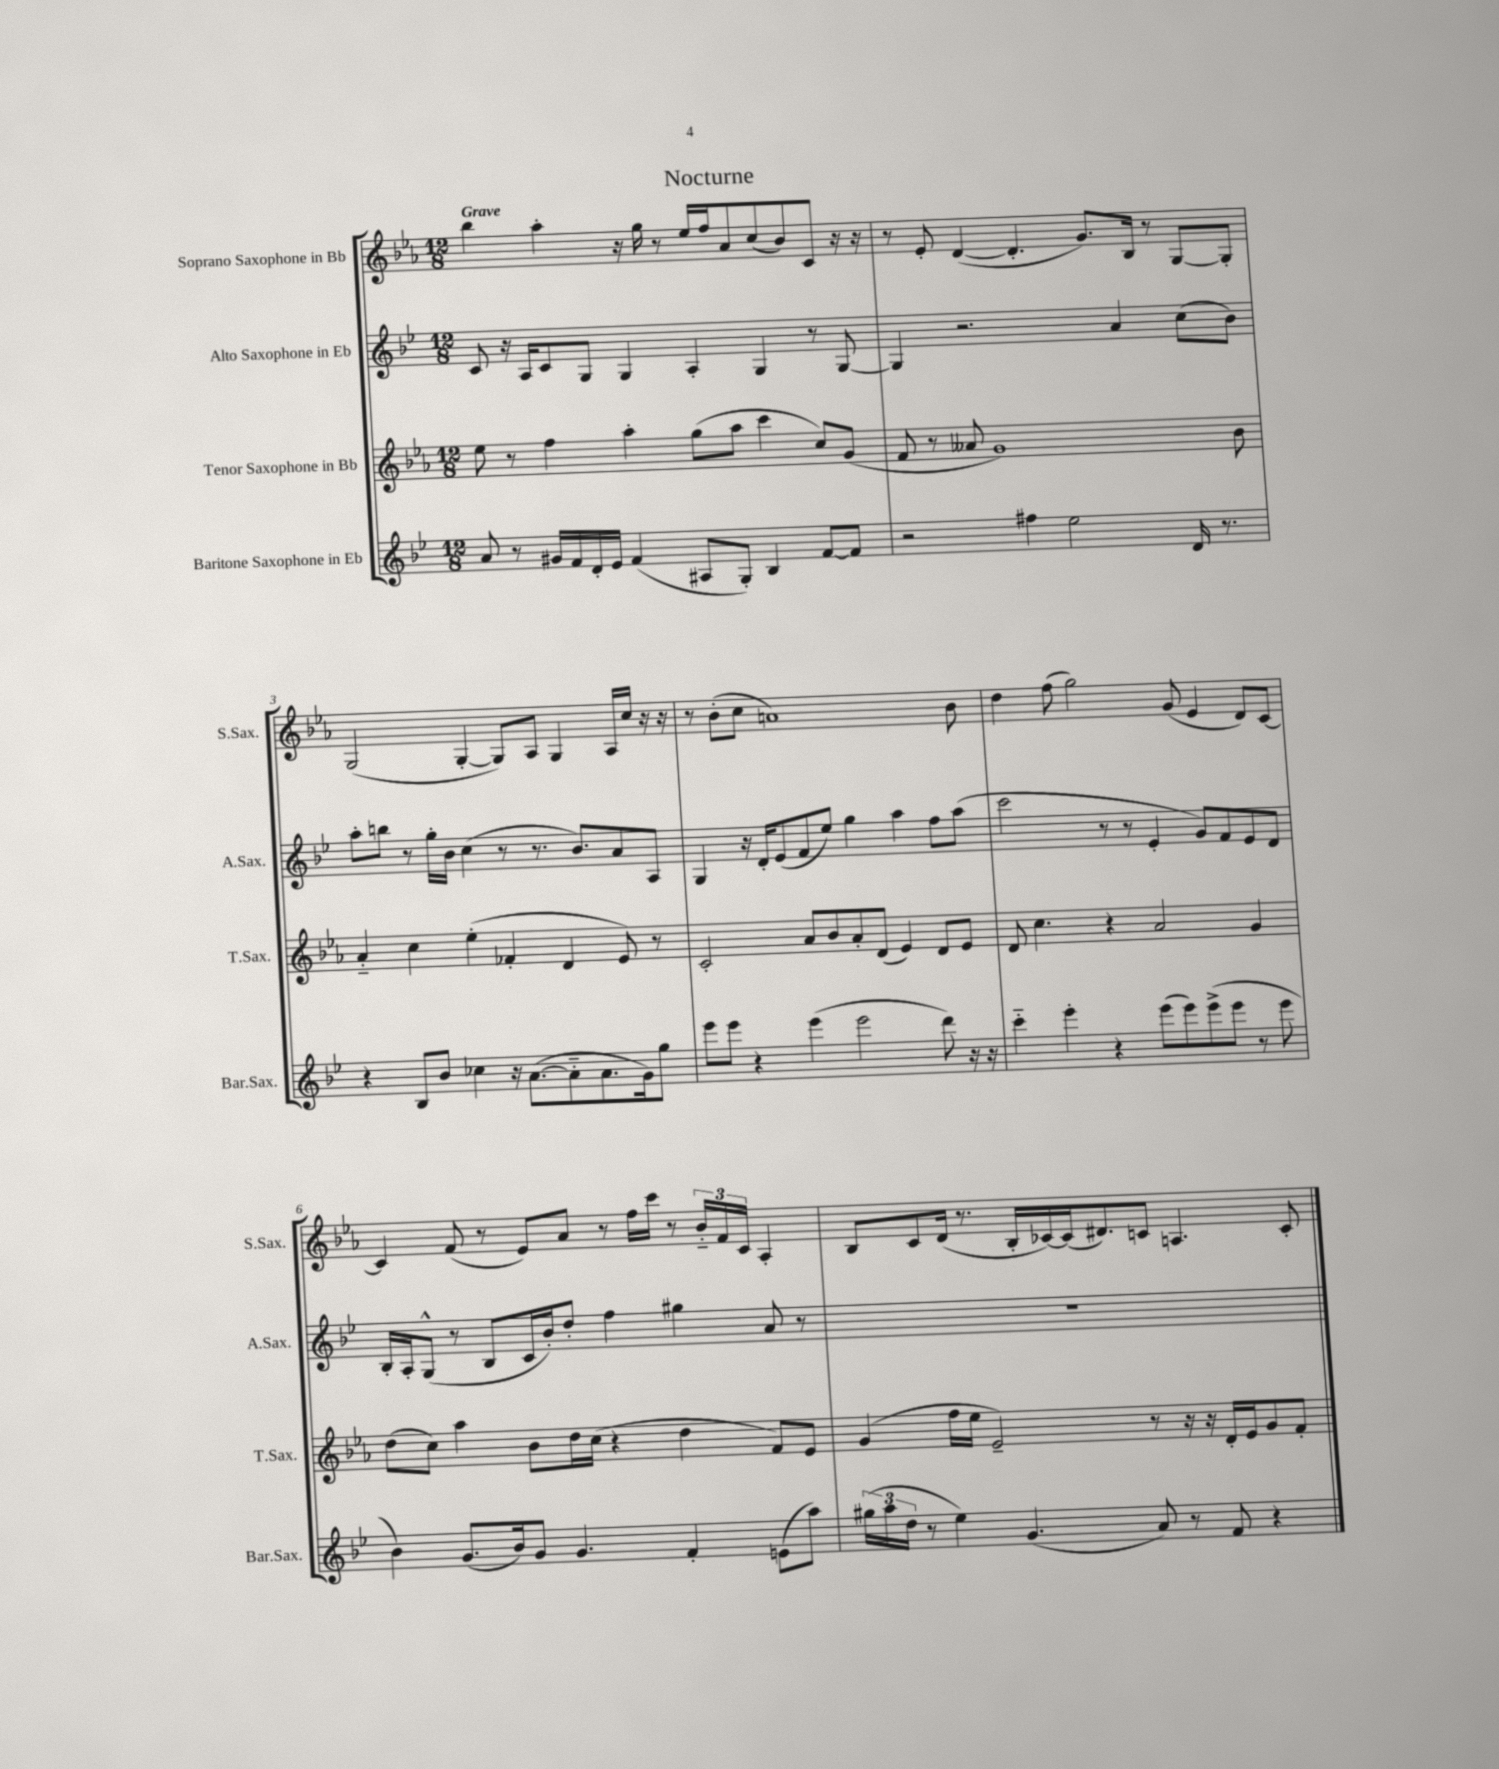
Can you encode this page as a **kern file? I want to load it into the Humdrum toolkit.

**kern	**kern	**kern	**kern
*staff4	*staff3	*staff2	*staff1
*clefG2	*clefG2	*clefG2	*clefG2
*k[b-e-]	*k[b-e-a-]	*k[b-e-]	*k[b-e-a-]
*M12/8	*M12/8	*M12/8	*M12/8
8a/	8ee-\	8c/	4bb-\
8r	8r	16r	.
.	.	16A/LK	.
16g#/LL	4ff\	8c/	4aa-'\
16f/	.	.	.
16d'/	.	8G/J	.
16e-/JJ	.	.	.
(4f/	4aa-'\	4G/	16r
.	.	.	16gg\
.	.	.	8r
8A#/L	(8gg\L	4A'/	16ee-/LL
.	.	.	16ff/J
8G'/J)	8aa-\J	.	8a-/
4B-/	4ccc\	4G/	(8cc/
.	.	.	8b-/)
[8f/L	8cc/L)	8r	8c/J
8f/]J	(8g/J	[8G/	16r
.	.	.	16r
=	=	=	=
2r	8f/	4G/]	8r
.	8r	.	8e-'/
.	8a--/	2.r	([4d/
.	1g)	.	.
4ff#\	.	.	4.d'/]
2ee-\	.	.	.
.	.	.	8.g/L)
.	.	4a/	.
.	.	.	16B-/Jk
.	.	.	8r
16d/	.	(8cc\L	[8G/L
8.r	.	.	.
.	8b-\	8b-\J)	8G'/]J
=	=	=	=
4r	4a-'~/	8aa'\L	(2G/
.	.	8bb\J	.
8B-/L	4cc\	8r	.
8b-/J	.	16gg'\LL	.
.	.	16b-\JJ	.
4cc-\	(4ee-'\	(4cc\	[4G'/
16r	4f-'/	8r	8G/]L)
([8.a\L	.	.	.
.	.	8.r	8A-/J
8a'~\]	4d/	.	4G/
.	.	8.b-/L)	.
8.a\	.	.	.
.	8e-/)	8a/	16A-/LL
16g\k)	.	.	16cc/JJ
8gg\J	8r	8A/J	16r
.	.	.	16r
=	=	=	=
8eee-\L	2c'/	4G/	8r
8eee-\J	.	.	(8b-'\L
4r	.	16r	8cc\J
.	.	16d'/LK	.
.	.	(8e-/	1a)
(4eee-\	8a-/L	8f/	.
.	8b-/	8ee-/J)	.
2eee-\	8a-'/	4gg\	.
.	(8d/J	.	.
.	4e-/)	4aa\	.
8ddd\)	8d/L	8ff\L	.
16r	8e-/J	(8aa\J	8b-\
16r	.	.	.
=	=	=	=
4ccc'~\	8d/	2ccc\	4dd\
.	4.cc\	.	.
4eee-'\	.	.	(8ff\
.	.	.	2gg\)
4r	4r	8r	.
.	.	8r	.
(8eee-\L	2a-/	4e-'/	.
8eee-\)	.	.	(8g/
(8eee-^\	.	8g/L)	4e-/
8eee-\J	.	8f/	.
8r	4g/	8e-/	8d/L)
8eee-\	.	8d/J	[8c/J
=	=	=	=
4b-\)	(8dd\L	16B-'/LL	4c/]
.	.	16A'/J	.
.	8cc\J)	(8G^^/J	.
(8.g/L	4aa-\	8r	(8f/
.	.	8B-/L	8r
16b-/k)	.	.	.
8g/J	8b-\L	16c/L	8e-/L)
.	.	16b-'/J)	.
4.g/	16dd\L	8dd'/J	8a-/J
.	(16cc\JJ	.	.
.	4r	4ff\	8r
.	.	.	16ff\LL
.	.	.	16ccc\JJ
4f'/	4dd\	4gg#\	8r
.	.	.	24b-'~/LL
.	.	.	24f/
.	.	.	24c/JJ
(8e\L	8f/L)	8a/	4A-'/
8aa\J)	8e-/J	8r	.
=	=	=	=
(24gg#\LL	(4g/	1.r	8B-/L
24aa\	.	.	.
24dd\JJ	.	.	.
8r	.	.	8c/
4ee-\)	16ff\LL	.	(16d/Jk
.	16ee-\JJ	.	8.r
.	2e-~/)	.	.
(4.g/	.	.	16B-'/LL
.	.	.	[16c-/)
.	.	.	(16c-/]J
.	.	.	8.d#/)
8a/)	8r	.	8c/J
8r	16r	.	4.A/
.	16r	.	.
8f/	16d'/LL	.	.
.	16e-/J	.	.
4r	8g/	.	.
.	8f'/J	.	8c'/
==	==	==	==
*-	*-	*-	*-
